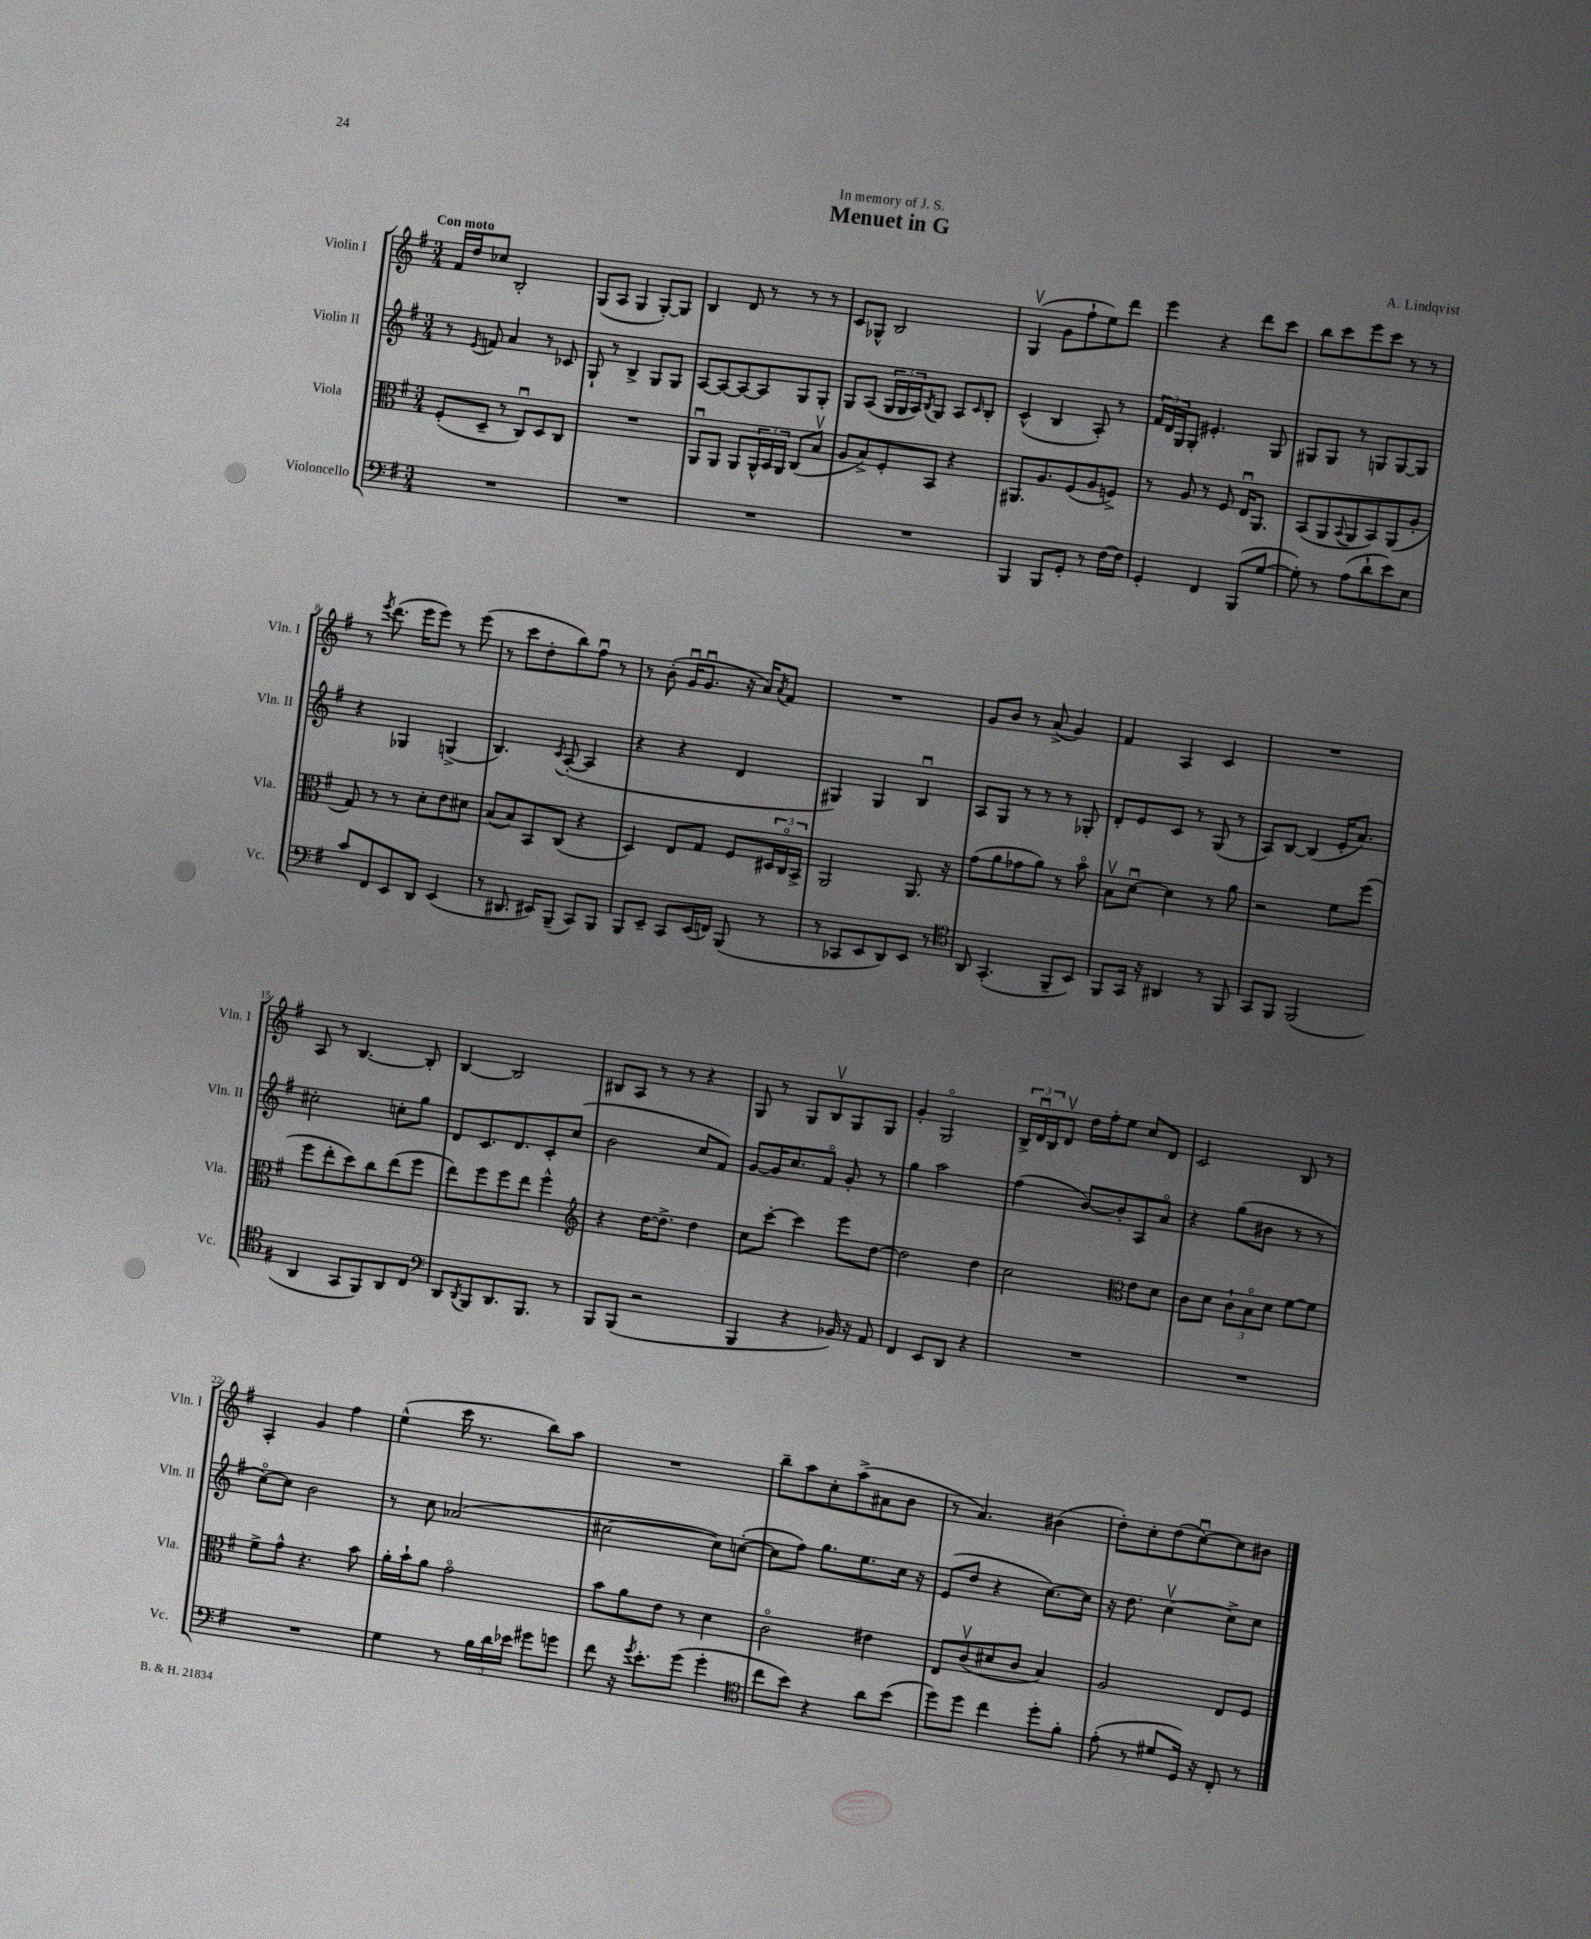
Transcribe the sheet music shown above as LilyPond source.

\header { title = "Menuet in G" composer = "A. Lindqvist" dedication = "In memory of J. S." }
<<
\new StaffGroup <<
\new Staff = "s0" \with { instrumentName = "Violin I" shortInstrumentName = "Vln. I" } {
    \clef treble \key g \major \numericTimeSignature \time 3/4 \tempo "Con moto"
    fis'16 d''16 ces''8 b2-. |
    g8( a8 g4 g8~-.) g8 |
    b4 d'8 r8 r8 r8 |
    c'8 ges8-^ b2 |
    g4\upbow( g'8 fis''8-! e''8) d'''8 |
    e'''4 r4 d'''8 c'''8 |
    b''8 c'''8 e'''8 c'''8 r8 r8 |
    r8 \acciaccatura { e'''8 } d'''8.( e'''16 e'''8) r8 e'''8( |
    r8 c'''8 d''8-. b''8) fis''8\downbow r8 |
    r8 b'8-.( g'16\downbow g'8.\downbow r16 a'16) \acciaccatura { a'8 } fis'8 |
    R2. |
    g'8 b'8 r8 a'8->( g'4) |
    fis'4 a4 c'4 |
    R2. |
    a8 r8 b4.~ b8-. |
    b4~ b2 |
    bis8 a8 r8 r8 r4 |
    g8 r8 g8 b8\upbow g8 g8 |
    g'4-. g2\flageolet |
    \tuplet 3/2 { b16-> d'16\downbow b16 } d'8\upbow d''16 fis''16-. e''8 c''8 d'8 |
    c'2 b8 r8 |
    a4-. g'4 fis''4 |
    e''4-^( c'''16 r8. b''8) a''8 |
    R2. |
    b''8-- a''8 c''8-. a''8->( ais'8 b'8 |
    r8 a'4.) bis'4( |
    d''8-.) c''8-. d''8( c''8~\downbow) c''8 bis'8 \bar "|." |
}
\new Staff = "s1" \with { instrumentName = "Violin II" shortInstrumentName = "Vln. II" } {
    \clef treble \key g \major \numericTimeSignature \time 3/4
    r8 \acciaccatura { e'8 } f'8 a'4 r8 ces'8 |
    g8-! r8 b4-> g8 g8 |
    a8~ a8~ a8~ a8 g8 g8-. |
    g8 a8( \tuplet 3/2 { g16 g16 a16) } \acciaccatura { b8 } g8 a8 \grace { c'16 } b8-. |
    c'4-^( b4 a8-.) r8 |
    \tuplet 3/2 { fis'16 d'16 g16 } g8-. eis'4.-. g8 |
    gis8 gis8 r8 g8 g8~ g8 |
    r4 ges4 g4->( |
    b4.) \acciaccatura { c'8 } a8~-.( a4 |
    r4 r4 d'4 |
    gis4) gis4 b4\downbow |
    a8 g8 r8 r8 r8 ges8-. |
    d'8-. e'8 c'8 r8 g8( r8 |
    a8) b8~ b4( e'16-. a'8.) |
    cis''2-. c''8-. g''8 |
    d'8 c'8. d'8. c'8-. c''8( |
    b'2 c''8 fis'8) |
    g'8~ g'16 c''8. fis'8\flageolet g'8-. r8 |
    g''4 a''2 |
    fis''4( b'8~) b'8-. a8 a'8\flageolet |
    r4 g''8( bis'8 r8 r8 |
    c''8~\flageolet) c''8 b'2 |
    r8 c''8 aes'2( |
    cis''2~ cis''8) c''8~-.( |
    c''8 fis''8) g''8. e''8. c''16 r16 |
    e'8( d''8 r4 c''8.~) c''16 |
    r16 d''8. c''4~\upbow c''8-> c''8 \bar "|." |
}
\new Staff = "s2" \with { instrumentName = "Viola" shortInstrumentName = "Vla." } {
    \clef alto \key g \major \numericTimeSignature \time 3/4
    fis8-.( d8-- r8 c8\downbow) d8 c8 |
    R2. |
    a,8\downbow a,8 a,8 \tuplet 3/2 { a,16-^ b,16 a,16 } c8( b8\upbow |
    a8 b8->) fis8-. b,8 r4 |
    ais,8. a8. fis8( a8 f8->) |
    r8 a8 r8 fis8 e16\downbow a,8. |
    b,8( a,8 \appoggiatura { b,8 } a,8 b,8) a,8( a8-. |
    g8) r8 r8 d'8-. e'8 dis'8 |
    b8( b8) b,8 c8( r4 |
    d4) e8 g8 fis8 \tuplet 3/2 { dis16 c16\flageolet b,16-> } |
    a,2 a,8. r16 |
    g'8( a'8 ges'8 a'8) r8 b'8\flageolet |
    b8\upbow d'8~\downbow d'4 r8 a'8 |
    r2 fis'8 fis''8( |
    fis''8 e''8-. d''8) c''8 e''8( fis''8 |
    e''8) fis''8 fis''8 e''8 fis''4-^ |
    \clef treble r4 d''16~ d''8.-> d''4 |
    c''8 c'''8~-. c'''4 e'''8 d''8~ |
    d''2 d''4 |
    c''2 \clef alto e'8 d'8 |
    c'8 d'8 \tuplet 3/2 { c'8-! b8\flageolet d'8 } fis'8~ fis'8 |
    fis'8-> g'8-^ r4. b'8 |
    a'16-. b'16-! a'8 g'2\flageolet |
    b'8 a'8 e'8 r8 d'4 |
    c'2\flageolet eis'4 |
    e8 c'8\upbow( dis'8 c'8 b4) |
    a2 e8 fis8 \bar "|." |
}
\new Staff = "s3" \with { instrumentName = "Violoncello" shortInstrumentName = "Vc." } {
    \clef bass \key g \major \numericTimeSignature \time 3/4
    R2. |
    R2. |
    R2. |
    R2. |
    b,,4 b,,8 g,8-. r8 fis16~ fis16 |
    g,4-. fis,4 b,,8( g8~ |
    g8-.) r8 a8( d'8-! e'8) e8 |
    c'8 fis,8 e,8 d,8 e,4( |
    r8 dis,8. eis,16) b,,8--( c,8) b,,8 |
    b,,8 e,8-- c,8 e,16( f,16) b,,8( r8 |
    r8 ces,8 e,8 d,8) e,8 r8 |
    \clef tenor a,8 g,4.-.( fis,8-- b,8) |
    fis,8 g,16 r16 ais,4 r8 fis,8 |
    g,8 fis,8 fis,2( |
    a,4 g,8 fis,8) a,8 c8 |
    \clef bass d,8 \acciaccatura { d,8 } b,,8 d,8. b,,8. r8 |
    b,,8 b,,8( r2 |
    b,,4 r4 bes,16) r16 a,8 |
    fis,4 e,8 d,8 r4 |
    R2. |
    R2. |
    R2. |
    g4 r8 \tuplet 3/2 { b16 d'16 ees'16 } gis'8 g'8 |
    fis'8 r16 \acciaccatura { g'8 } e'8.-. g'8( g'4-. |
    \clef tenor c''8 b'8) r4 a'8 b'8( |
    d''8) d''8 c''4 d''8-. fis'8-. |
    e'8-.( r8 dis'8 d16) r16 c8-. r8 \bar "|." |
}
>>
>>
